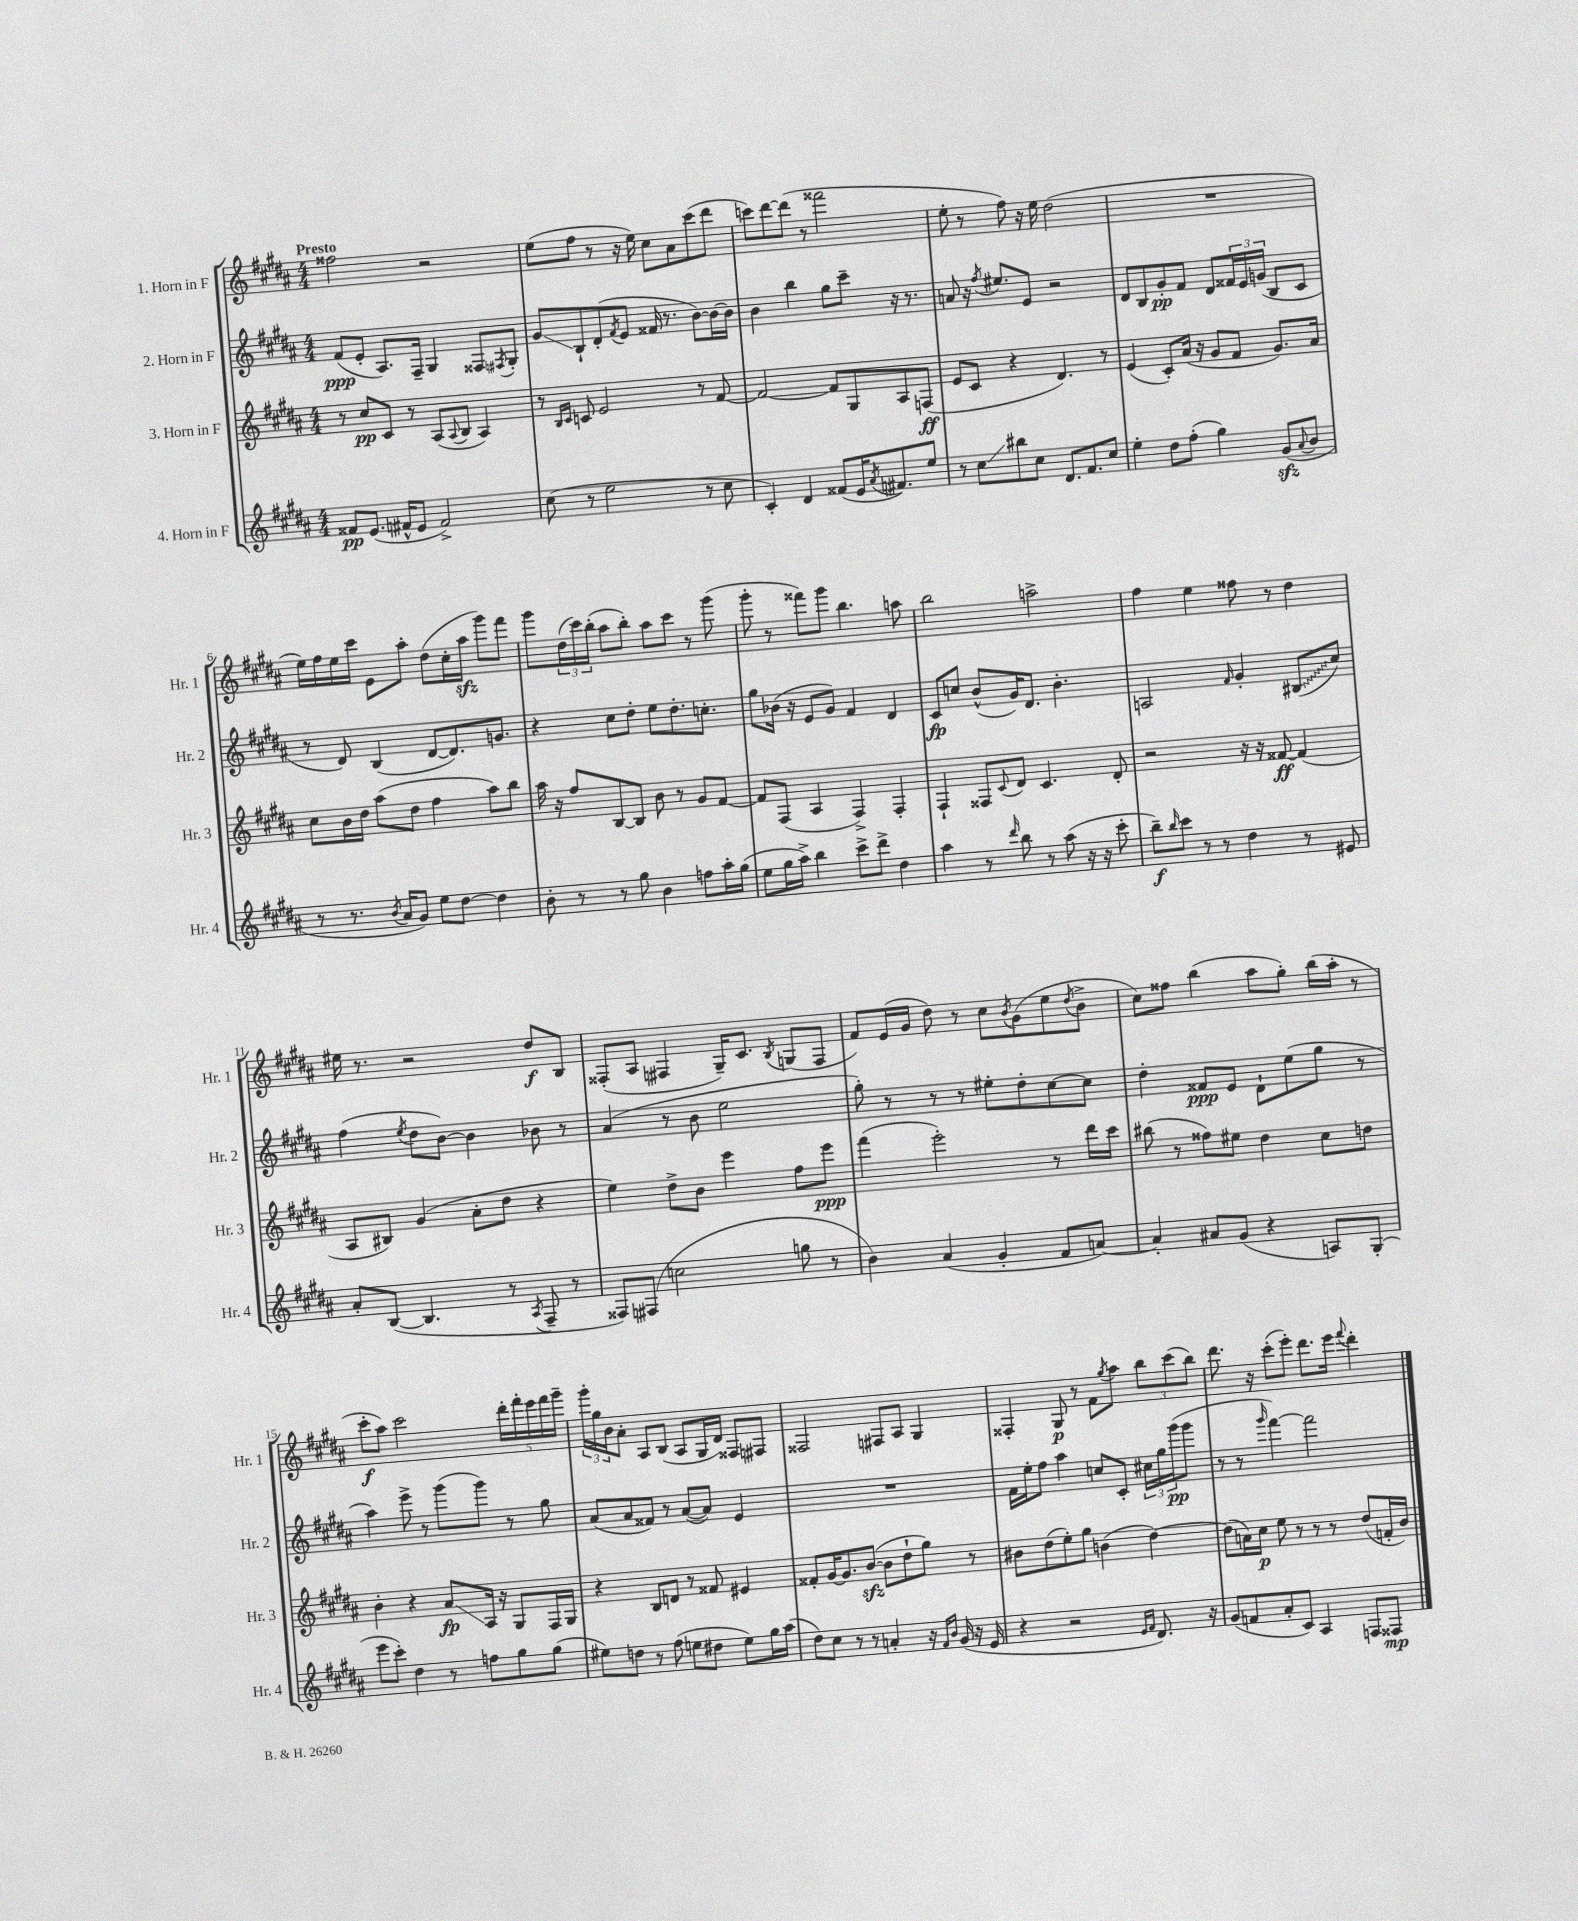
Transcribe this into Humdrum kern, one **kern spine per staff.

**kern	**kern	**kern	**kern
*staff4	*staff3	*staff2	*staff1
*clefG2	*clefG2	*clefG2	*clefG2
*k[f#c#g#d#a#]	*k[f#c#g#d#a#]	*k[f#c#g#d#a#]	*k[f#c#g#d#a#]
*M4/4	*M4/4	*M4/4	*M4/4
8f##	8r	(8f#	2ff##
(8.e	8cc#	8e'	.
.	8c#	8.A#)	.
16f#^^	.	.	.
8e	8r	.	.
.	.	16F#~	.
2f#^)	(8A#	4G#	2r
.	8qqA#	.	.
.	8B	.	.
.	4A#)	8F##	.
.	.	8qF#	.
.	.	8G#'	.
=	=	=	=
(8cc#	8r	8g#	(8ee
.	16qqB	.	.
.	16qqc#	.	.
8r	8c	8B`	8ff#
2ee	2e	(8d#'	8r
.	.	8qf#	.
.	.	8e	16r
.	.	.	16ee)
.	.	16f##	8cc#
.	.	8.r	.
.	.	.	8a#
8r	8r	[8b)	(8ccc#
8cc#	[8f#	16b_	8ddd#
.	.	16b]	.
=	=	=	=
4c#')	2f#_	4b	8ccc)
.	.	.	[8ddd#
4d#	.	4bb	(8ddd#]
.	.	.	8r
(8f##	8f#]	8gg#	2fff##
16e	8G#	8ccc#~	.
8qa#	.	.	.
8.f#)	.	.	.
.	8A#	16r	.
.	.	8.r	.
8ee	(8F	.	.
=	=	=	=
8r	8e	8a	8ee'
8cc#	8c#	16r	8r
.	.	8qff#	.
.	.	8.ee#	.
8bb#	4r	.	8ff#)
8cc#	.	8e	16r
.	.	.	16ee
8.d#	4.d#)	2r	(2dd#
8.f#	.	.	.
8cc#	8r	.	.
=	=	=	=
4ee'	(4e	8d#	1r
.	.	8B	.
8dd#	8c#')	8g#'	.
(8ff#'	(16a#	8f#	.
.	16r	.	.
4gg#)	8g#	8d#	.
.	8f#	24f##	.
.	.	24e	.
.	.	(24g	.
(8g#	8.g#)	8B	.
8qqa#	.	.	.
8b	.	8c#	.
.	16a#	.	.
=	=	=	=
8r	8cc#	8r	16ee)
.	.	.	16ff#
8.r	16b	8d#)	16ee
.	16dd#	.	16ccc#
.	(8aa#	(4B	8e
8qb	.	.	.
16a#	.	.	.
8g#)	8dd#	.	8aa#'
8ee	4ff#	[8d#	(8dd#
[8dd#	.	8.d#])	16cc#'
.	.	.	16aa#
4dd#]	8aa#)	.	8ggg#)
.	.	8.g	.
.	8bb	.	8fff#
=	=	=	=
8b'	16aa#	4r	8ggg#
.	16r	.	.
8r	8ff#	.	(24dd#
.	.	.	24ccc#)
.	.	.	(24bb'
8r	[8B	8cc#	8aa#
8gg#	8B]	8dd#'	8bb')
4b	8b	8ee	8aa#
.	8r	8.dd#'	8ccc#
8ff	8g#	.	8r
.	.	8.cc'	.
16aa#'	[8f#	.	(8ggg#
(16gg#	.	.	.
=	=	=	=
8ee	8f#]	8gg#	8ggg#'
16gg#	(8F#	(16b-	8r
16aa#^)	.	16r	.
4bb	4A#	8e	8fff##)
.	.	8g#)	8ggg#
8ccc#^	4F#^)	4f#	4.bb
8ddd#^	.	.	.
4dd#	4F#'	4d#	.
.	.	.	8aa
=	=	=	=
4aa#	4F#`	8c#	2bb
.	.	8cc	.
8r	8F##	(8b^^	.
16qqddd#	8qqc#	.	.
8bb	8d#	16g#)	.
.	.	8.d#	.
8r	4.c#	.	2aa^
(8aa#	.	4.b'	.
16r	.	.	.
16r	.	.	.
8ccc#'	8d#'	.	.
=	=	=	=
8bb~)	2r	2A	4ff#
16qqbb	.	.	.
8ccc#	.	.	.
8r	.	.	4ee
8r	.	.	.
.	.	16qqf#	.
4dd#	16r	4g#'	8ff##
.	16r	.	.
.	[8f##	.	8r
8r	(4f##]	(8B#	4dd#
8e#	.	8cc#)	.
=	=	=	=
8a#'	8A#	(4ff#	16ee#
.	.	.	8.r
([8B	8B#)	.	.
.	.	8qee	.
4.B]	(4g#	8dd#	2r
.	.	[8b)	.
.	8a#'	4b]	.
8r	8dd#	.	.
8qA#	.	.	.
8F#~	4r	8b-	8dd#
8r	.	8r	8B
=	=	=	=
8F##)	4ee)	(4a#	(8F##'
(8F#	.	.	8A#
2cc	8dd#^	8r	4F#
.	8b	8b	.
.	4eee	2ee	16G#~)
.	.	.	8.c#
.	.	.	8qB
8gg	8ff#	.	(8G
8r	8eee	.	8F#
=	=	=	=
4b)	(4fff#	8gg#')	8f#)
.	.	8r	(16e
.	.	.	16g#
(4a#	2eee')	8r	8dd#)
.	.	8r	8r
4g#'	.	8ee#'	8cc#
.	.	.	8qb
.	.	8dd#'	(8g#
8f#	8r	[8cc#	8ee
.	.	.	8qdd#
[8a)	16ddd#	8cc#]	8b^
.	16ccc#	.	.
=	=	=	=
4a']	(8bb#	4dd#'	8cc#)
.	8r	.	8ff##
8a#	8ff##)	8f##	(4bb
(8g#	8ee#	8e	.
4r	4dd#	8d#`	8aa#
.	.	(8ee	8gg#')
8A)	8cc#	8gg#	(16bb
.	.	.	16aa#'
(8G#'	8dd	8r	8r
=	=	=	=
8eee	4b'	4aa#)	8ccc#'
8ccc#')	.	.	8aa#)
4dd#	4r	8eee^	2ccc#
.	.	8r	.
8r	8a#	(8ggg#	.
8ff	16A#	8ggg#)	.
.	16r	.	.
8gg#	8G#	8r	20ddd#'
.	.	.	20fff#'
.	.	.	20eee
(8gg#	16F#	8gg#	.
.	.	.	20fff#
.	16G#	.	.
.	.	.	20ggg#~
=	=	=	=
8ee#)	4r	(8a#	24ggg#'
.	.	.	24gg#
.	.	.	24b
8dd	.	8a#	8a#'
8r	8B	8f##)	8A#
(8ff#	8d	8r	(8B
8ee	8r	([8a#	8A#
8dd#	8f##	8a#])	16G#
.	.	.	16d#)
8ee)	4e#	4e	8F##
16gg#	.	.	8F#
(16aa#	.	.	.
=	=	=	=
8dd#)	8f##'	1r	2F##
8cc#	[16g#	.	.
.	8.g#]	.	.
8r	.	.	.
8r	([8b	.	.
4a'	8b]	.	8F#
.	8dd#`	.	8A#
16r	8gg#)	.	4G#
16qqf#	.	.	.
16qqb	.	.	.
(16g#	.	.	.
16r	8r	.	.
16e	.	.	.
=	=	=	=
4r	8b#	16f#	4F##'
.	.	16ee'	.
.	(8dd#	8ff#	.
2r	8ee')	4aa#	8G#
.	8gg#	.	8r
.	(4b	8cc	8f#
.	.	.	8qgg#
.	.	8c#'	8aa#
16qqe	.	.	.
16qqf#	.	.	.
8.d#)	[4dd#)	24cc#	12bb
.	.	24gg#	.
.	.	(24ggg#	(12ccc#
.	.	8ggg#	.
.	.	.	12bb)
16r	.	.	.
=	=	=	=
(8g#	(8dd#]	8r	8.ddd#
8f	16a)	8r	.
.	16cc#	.	16r
.	.	16qqggg#	.
8a#'	8ee	[4fff#)	(8ccc#'
8c#)	8r	.	8eee')
4A#	8r	2fff#]	8.ddd#
.	8r	.	.
.	.	.	16eee
.	.	.	8qqfff#
8F	(8dd#	.	4ddd#'
8F##	16f'	.	.
.	16b)	.	.
==	==	==	==
*-	*-	*-	*-
